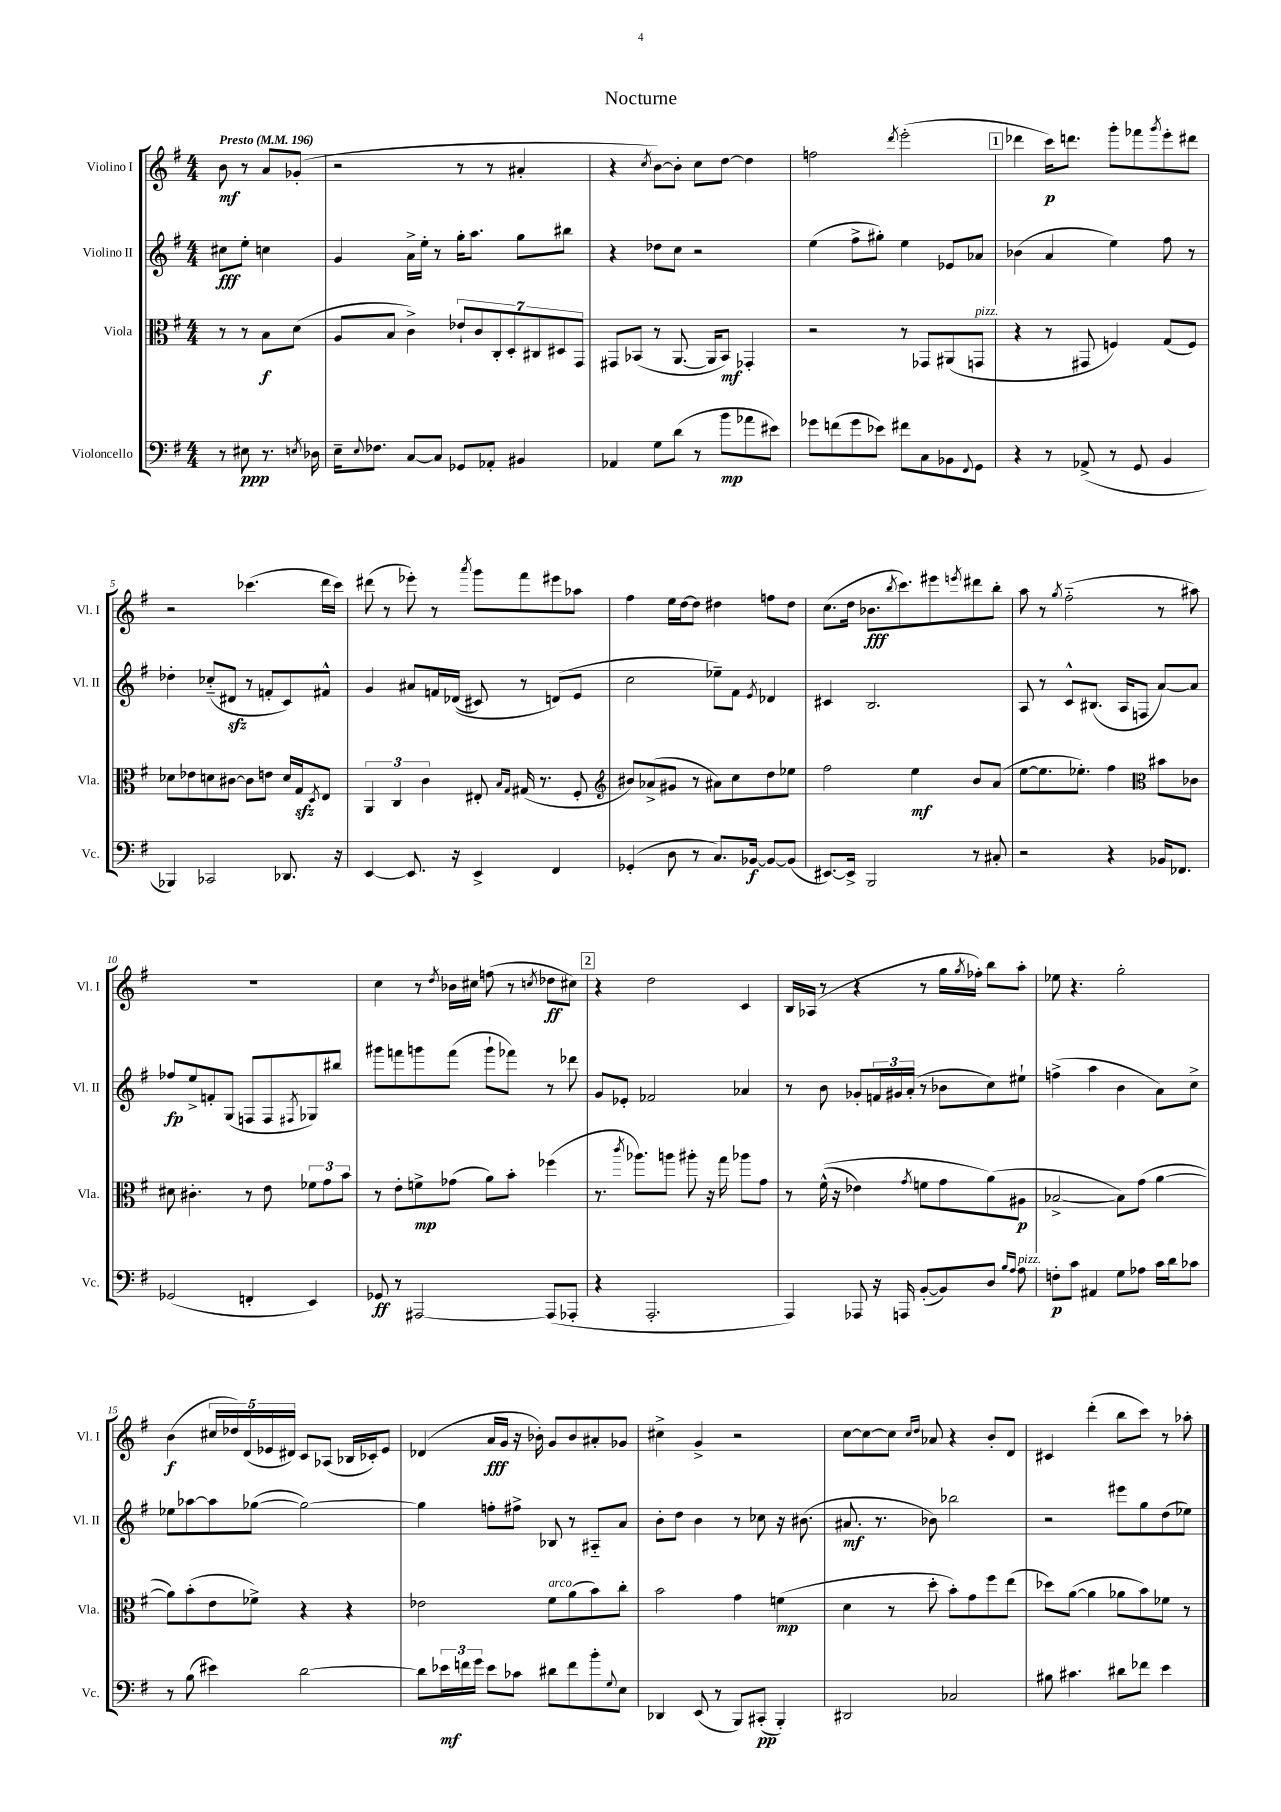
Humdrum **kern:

**kern	**kern	**kern	**kern
*staff4	*staff3	*staff2	*staff1
*clefF4	*clefC3	*clefG2	*clefG2
*k[f#]	*k[f#]	*k[f#]	*k[f#]
*M4/4	*M4/4	*M4/4	*M4/4
*MM196	*MM196	*MM196	*MM196
8r	8r	8cc#	8b
8E#	8r	8ee'	8r
8.r	8B	4cc	8a
.	(8d	.	(8g-'
8qE	.	.	.
16D-	.	.	.
=	=	=	=
16E~	8A	4g	2r
8qqE	.	.	.
8.F-	.	.	.
.	8B	.	.
[8C	4c^)	16a^	.
.	.	16ee'	.
8C]	.	8r	.
8GG-	14e-`	16gg'	8r
.	.	8.aa	.
.	14c	.	.
8AA-'	.	.	8r
.	14C'	.	.
.	14D'	.	.
4BB#	.	8gg	4a#'
.	14C#	.	.
.	14D#	.	.
.	.	8bb#	.
.	14GG	.	.
=	=	=	=
4AA-	8GG#	4r	4r
.	(8BB-	.	.
.	.	.	8qcc
8G	8r	8dd-	[8b)
(8d	[8.AA	8cc	8b']
8r	.	2r	8cc
.	16AA]	.	.
8b	8BB-)	.	[8dd
8a-	4GG-'	.	4dd]
8e#)	.	.	.
=	=	=	=
8g-	2r	(4ee	2ff
(8f	.	.	.
8g-	.	8ff#^	.
8e-)	.	8gg#')	.
.	.	.	8qddd
8f#	8r	4ee	(2eee'
8C	8GG-	.	.
8BB-	(8AA#	8e-	.
8qqFF#	.	.	.
8GG	8GG	8a-	.
=	=	=	=
4r	4r	(4b-	4ddd-
8r	8r	4a	16ccc)
.	.	.	8.ddd
(8AA-^	8GG#	.	.
8r	4F)	4ee)	8ggg'
8GG	.	.	8fff-
.	.	.	8qggg
4BB	(8G	8ff#	8eee'
.	8F)	8r	8ddd#
=	=	=	=
4BBB-)	8d-	4dd-'	2r
.	8e-	.	.
2CC-	8d	(8cc-'~	.
.	[8c#	8d#	.
.	8c#]	8r	(4.ccc-
.	8e	8f'	.
8.DD-	16d	8c)	.
.	16G	.	.
.	8qD	.	.
.	8E	8f#^^	16ddd
16r	.	.	16ccc-)
=	=	=	=
[4EE	6AA	4g	(8ddd#
.	.	.	8r
.	6C	.	.
8.EE]	.	8a#	8eee-')
.	6c	.	.
.	.	16f	8r
16r	.	&((16d-	.
.	.	.	8qaaa
4EE^	8E#'	8c#)	8ggg
.	16qqB	.	.
.	16qqG	.	.
.	(16G#	8r	8fff#
.	8.r	.	.
4FF#	.	(8d&)	8eee#
.	8F#'	8e	8aa-
=	=	=	=
*	*clefG2	*	*
(4GG-'	8b#)	2cc	4ff#
.	(8a-^	.	.
8D	8g#	.	16ee
.	.	.	[16dd
8r	8r	.	8dd]
8.C)	8a#)	8ee-~)	4dd#
.	8cc	8f#	.
[16BB-	.	.	.
.	.	8qe	.
8BB-_	8dd	4d-	8ff
(8BB-]	8ee-	.	8dd#
=	=	=	=
[8.EE#)	2ff#	4c#	(8.cc
16EE#^]	.	.	16dd
2BBB	.	2.B	8.b-
.	.	.	8qbb
.	.	.	8.ccc)
.	4ee	.	.
.	.	.	8eee#
.	.	.	8qeee
8r	8b	.	8ddd#
8C#'	(8a	.	8bb'
=	=	=	=
2r	[8ee	8A	8aa
.	8.ee]	8r	8r
.	.	.	8qgg
.	.	8c^^	(2ff#'~
.	8.ee-')	.	.
.	.	(8.B#	.
4r	4ff#	.	.
.	.	16A	.
.	.	8F	.
*	*clefC3	*	*
16BB-	8b#	[8a)	8r
8.FF-	.	.	.
.	8c-	8a]	8aa#)
=	=	=	=
(2GG-	8d#	8ff-	1r
.	4.c#'	8ee^	.
.	.	8f'	.
.	.	(8G	.
4FF'	8r	8F	.
.	8e	8F	.
.	.	8qF#	.
4EE)	12f-	8G-)	.
.	12g	.	.
.	.	8bb#	.
.	12b	.	.
=	=	=	=
8GG-	8r	8ggg#	4cc
8r	8e'	8fff	.
[2AAA#	8f^	8ggg	8r
.	.	.	8qdd
.	(8g-	(8fff	16b-
.	.	.	16cc#
.	8a)	8ggg`	(8ff
.	8b'	8fff-)	8r
.	.	.	8qcc
(8AAA#]	(4ff-	8r	8dd-
8AAA-'	.	8ddd-	8cc#)
=	=	=	=
4r	8.r	8g	4r
.	.	8e-'	.
.	8qccc	.	.
.	8.aa-)	.	.
2.AAA'	.	2f-	2dd
.	8aa	.	.
.	8aa#'	.	.
.	16r	.	.
.	16gg	.	.
.	8aa-	4a-	4c
.	8g	.	.
=	=	=	=
4AAA)	8r	8r	16B
.	.	.	(16A-
.	&((16f#^^	8b	8r
.	16r	.	.
8AAA-	4e-)	8g-'	4r
16r	.	24f	.
.	.	24g#	.
16AAA	.	.	.
.	.	(24a'	.
.	8qg	.	.
([8BB'	8f	8r	8r
8BB])	8g	8b-	16gg
.	.	.	8qgg
.	.	.	16ff-')
8D	(8a&)	8cc)	8bb
16qqB	.	.	.
16qqA	.	.	.
8A	8A#	8ee#`	8aa'
=	=	=	=
8F'	[2B-^	(4ff^	8ee-
8c	.	.	4.r
4AA#	.	4aa	.
8G	8B-])	4b	2gg'
8A-	(8g	.	.
16c	[4a	8a)	.
16d	.	.	.
8c-	.	8cc^	.
=	=	=	=
8r	8a])	8ee-	(4b
(8B	(8b'	[8aa-	.
4e#)	8e	8aa-]	20cc#
.	.	.	20dd-)
.	.	.	(20d
.	8f-^)	([8gg-	.
.	.	.	20e-
.	.	.	20d#)
[2d	4r	2gg-_)	8c
.	.	.	(8A-
.	4r	.	16B-
.	.	.	16c-')
.	.	.	8e-
=	=	=	=
8d]	2e-	4gg-]	(4d-
24e-	.	.	.
24f	.	.	.
24g	.	.	.
8e-	.	8ff'	16a
.	.	.	16g
8c-	.	8ff#^	16r
.	.	.	16b-')
8d#	8f#	8B-	8g
8f	(8a	8r	8b-
8b'	8b)	8A#'~	8a#'
8qqG	.	.	.
8E	8cc'	8a	8g-
=	=	=	=
4DD-	2b	8b'	4cc#^
.	.	8dd	.
(8EE	.	4b	4g^
8r	.	.	.
8BBB)	4g	8r	2r
(8CC#'	.	8cc-	.
4BBB')	(4f	16r	.
.	.	(8.b#	.
=	=	=	=
2DD#	4d	8.a#	[8cc
.	.	.	8cc_
.	.	8.r	.
.	8r	.	8cc]
.	.	.	16qqcc
.	.	.	16qqdd
.	8dd'	8b-)	8a-
2C-	8b')	2bb-	4r
.	8g	.	.
.	8ff#	.	8b'
.	(8ee	.	8d
=	=	=	=
8B#	8dd-)	2r	4c#
4.c#	([8a	.	.
.	4a]	.	(4ddd'
8d#	8a-	8eee#	8bb
8f-	8b)	8gg	8ccc)
4e	8f-	(8dd	8r
.	8r	8ee-)	8aa-'
==	==	==	==
*-	*-	*-	*-
